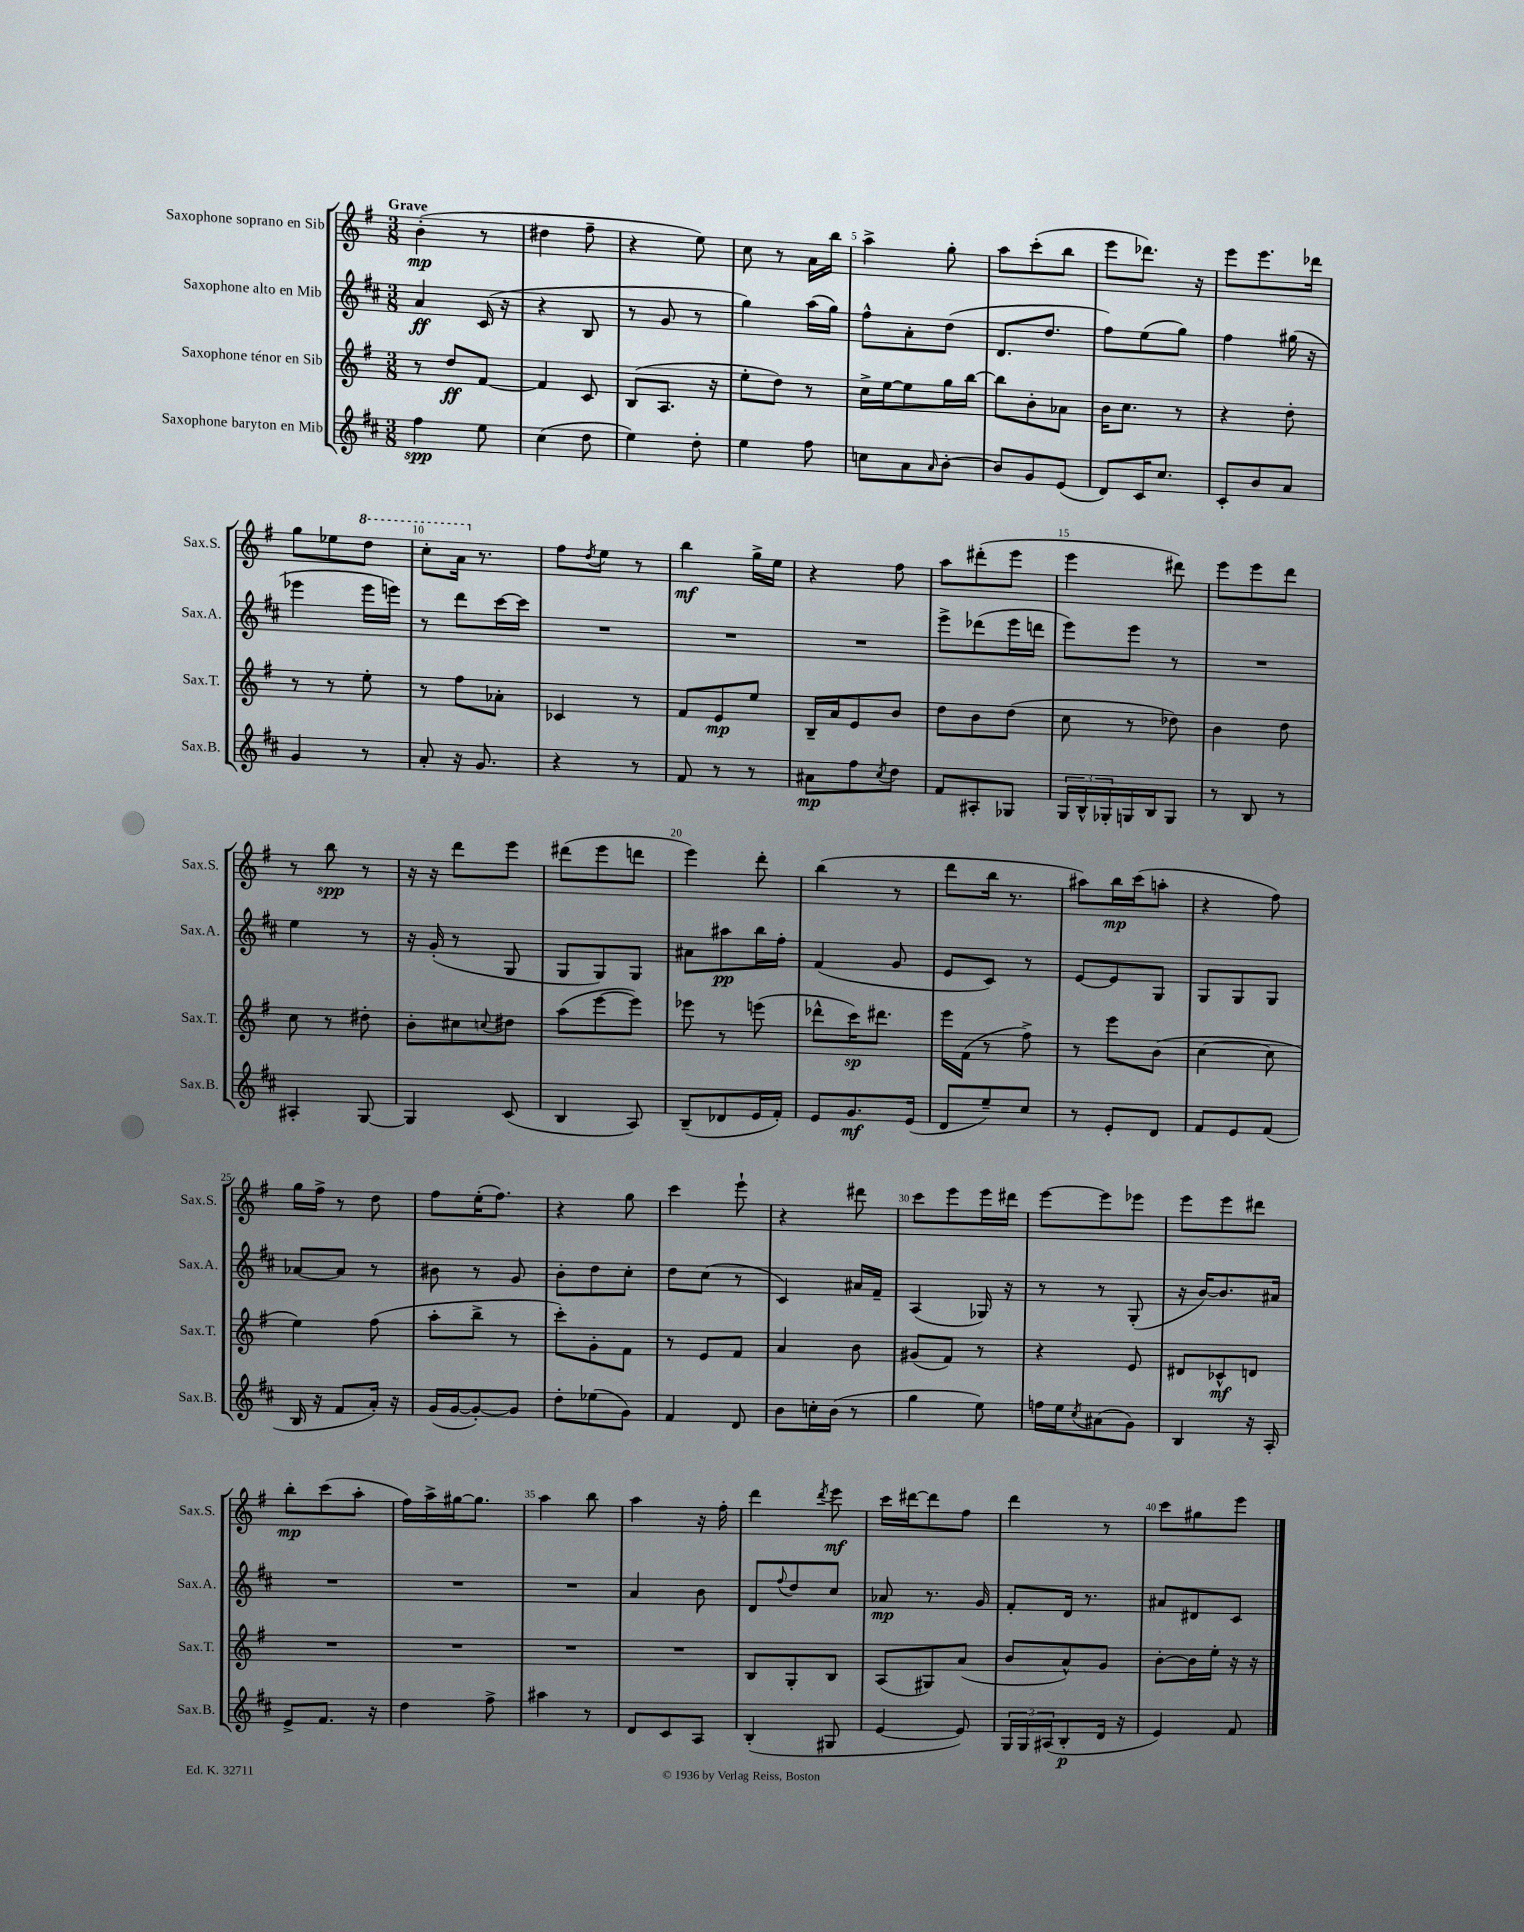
<<
\new StaffGroup <<
\new Staff = "s0" \with { instrumentName = "Saxophone soprano en Sib" shortInstrumentName = "Sax.S." } {
    \clef treble \key g \major \numericTimeSignature \time 3/8 \tempo "Grave"
    b'4-.\mp( r8 |
    dis''4 fis''8-- |
    r4 e''8) |
    c''8 r8 a'16 b''16 |
    a''4-> g''8-. |
    a''8 c'''8-.( b''8 |
    e'''8 des'''8.) r16 |
    e'''8 e'''8. des'''16 |
    g''8 ees''8 \ottava #1 d'''8 |
    c'''8-. a''16 \ottava #0 r8. |
    fis''8 \acciaccatura { d''8 } e''8 r8 |
    b''4\mf g''16-> e''16 |
    r4 fis''8 |
    a''8 dis'''8-.( e'''8 |
    e'''4 dis'''8) |
    e'''8 e'''8 d'''8 |
    r8 b''8\spp r8 |
    r16 r16 d'''8 e'''8 |
    dis'''8( e'''8 d'''8 |
    e'''4) d'''8-. |
    b''4( r8 |
    d'''8 b''16 r8. |
    ais''8) b''16\mp c'''16( a''8-. |
    r4 fis''8) |
    g''16 fis''16-> r8 d''8 |
    fis''8 e''16-.( fis''8.) |
    r4 g''8 |
    c'''4 e'''8-! |
    r4 dis'''8 |
    c'''8 e'''8 e'''16 dis'''16 |
    e'''8~ e'''8 ees'''8 |
    e'''8 e'''8 dis'''8 |
    b''8-.\mp c'''8( a''8-. |
    fis''16) a''16-> gis''16~ gis''8. |
    a''4 b''8 |
    a''4 r16 fis''16-. |
    d'''4 \acciaccatura { d'''8 } e'''8\mf |
    c'''16 dis'''16~ dis'''8 fis''8 |
    d'''4 r8 |
    c'''8 gis''8 e'''8 \bar "|." |
}
\new Staff = "s1" \with { instrumentName = "Saxophone alto en Mib" shortInstrumentName = "Sax.A." } {
    \clef treble \key d \major \numericTimeSignature \time 3/8
    a'4\ff cis'16( r16 |
    r4 b8 |
    r8 g'8 r8 |
    g''4) a''16( g''16) |
    fis''8-^ a'8-. d''8( |
    d'8. d''8. |
    fis''8) e''8( g''8) |
    fis''4 gis''16( r16 |
    ees'''4 ees'''16 e'''16) |
    r8 d'''8 cis'''16~ cis'''16 |
    R4. |
    R4. |
    R4. |
    e'''8-> des'''8( e'''16 d'''16 |
    e'''8) e'''8 r8 |
    R4. |
    e''4 r8 |
    r16 g'16-.( r8 g8 |
    g8 g8) g8 |
    ais'8 ais''8\pp b''16 fis''16-. |
    fis'4( g'8 |
    e'8 cis'8) r8 |
    e'8~ e'8 g8 |
    g8 g8 g8 |
    aes'8~ aes'8 r8 |
    bis'8 r8 g'8 |
    b'8-. d''8 cis''8-. |
    d''8 cis''8( r8 |
    cis'4) ais'16 fis'16-- |
    a4( ges16) r16 |
    r8 r8 g8-.( |
    r16 b'16~) b'8. ais'16 |
    R4. |
    R4. |
    R4. |
    a'4 b'8 |
    d'8 \appoggiatura { fis''8 } d''8 cis''8 |
    aes'8\mp r8. g'16 |
    fis'8-. d'16 r8. |
    ais'8 dis'8 cis'8 \bar "|." |
}
\new Staff = "s2" \with { instrumentName = "Saxophone ténor en Sib" shortInstrumentName = "Sax.T." } {
    \clef treble \key g \major \numericTimeSignature \time 3/8
    r8 d''8\ff fis'8~ |
    fis'4 c'8 |
    b8( a8. r16 |
    e''8-. d''8) r8 |
    c''16-> e''16~ e''8 g''16 b''16~ |
    b''8 b'8-. aes'8 |
    b'16 c''8. r8 |
    r4 d''8-. |
    r8 r8 e''8-. |
    r8 fis''8 aes'8-. |
    ces'4 r8 |
    fis'8 e'8\mp e''8 |
    b16-- a'16 e'8 b'8 |
    d''8 b'8 d''8( |
    c''8 r8 des''8) |
    b'4 d''8 |
    c''8 r8 dis''8-. |
    b'8-. cis''8 \appoggiatura { c''8 } dis''8 |
    a''8( e'''8~ e'''8) |
    ees'''8 r8 e'''8( |
    des'''8-^ c'''16\sp) dis'''8. |
    e'''16 fis'16( r8 fis''8->) |
    r8 e'''8 b'8( |
    c''4~ c''8 |
    e''4) fis''8( |
    a''8-. b''8-> r8 |
    c'''8-.) g'8-. fis'8 |
    r8 e'8 fis'8 |
    a'4 b'8 |
    gis'8( fis'8) r8 |
    r4 e'8 |
    dis'8 ces'8-^\mf d'8 |
    R4. |
    R4. |
    R4. |
    R4. |
    b8 g8-. b8 |
    a8( gis8) a'8( |
    b'8 a'8-^) g'8 |
    b'8~-. b'16 e''16-. r16 r16 \bar "|." |
}
\new Staff = "s3" \with { instrumentName = "Saxophone baryton en Mib" shortInstrumentName = "Sax.B." } {
    \clef treble \key d \major \numericTimeSignature \time 3/8
    fis''4\spp e''8 |
    cis''4( d''8 |
    e''4) d''8-. |
    e''4 fis''8 |
    c''8 a'8 \grace { a'16 } b'8~-. |
    b'8 g'8 e'8( |
    d'8) cis'16 cis''8. |
    cis'8-. b'8 a'8 |
    g'4 r8 |
    a'8-. r16 g'8. |
    r4 r8 |
    fis'8 r8 r8 |
    ais'8\mp fis''8 \acciaccatura { cis''8 } d''8 |
    fis'8 ais8-. ges8 |
    \tuplet 3/2 { g16 b16-^ ges16-. } g16 b16 g8 |
    r8 b8 r8 |
    ais4-. g8~ |
    g4 cis'8( |
    b4 a8) |
    b8--( des'8 e'16 fis'16-.) |
    e'8 g'8.\mf e'16( |
    d'8 e''8--) cis''8 |
    r8 e'8-. d'8 |
    fis'8 e'8 fis'8( |
    b16 r16 fis'8 a'16-.) r16 |
    g'16( g'16~ g'8~-.) g'8 |
    d''8-. ees''8( g'8) |
    fis'4 d'8 |
    b'8 c''16-. b'16( r8 |
    g''4 e''8) |
    f''16 e''16 \acciaccatura { cis''8 } ais'8( g'8) |
    b4 r16 a16-. |
    e'8-> fis'8. r16 |
    d''4 fis''8-> |
    ais''4 r8 |
    d'8 cis'8 a8 |
    b4-.( gis8 |
    e'4~ e'8) |
    \tuplet 3/2 { g16 g16 ais16( } b8-.\p d'16 r16 |
    e'4) fis'8 \bar "|." |
}
>>
>>
\layout { \context { \Score \override BarNumber.break-visibility = ##(#f #t #t) barNumberVisibility = #(every-nth-bar-number-visible 5) } }
